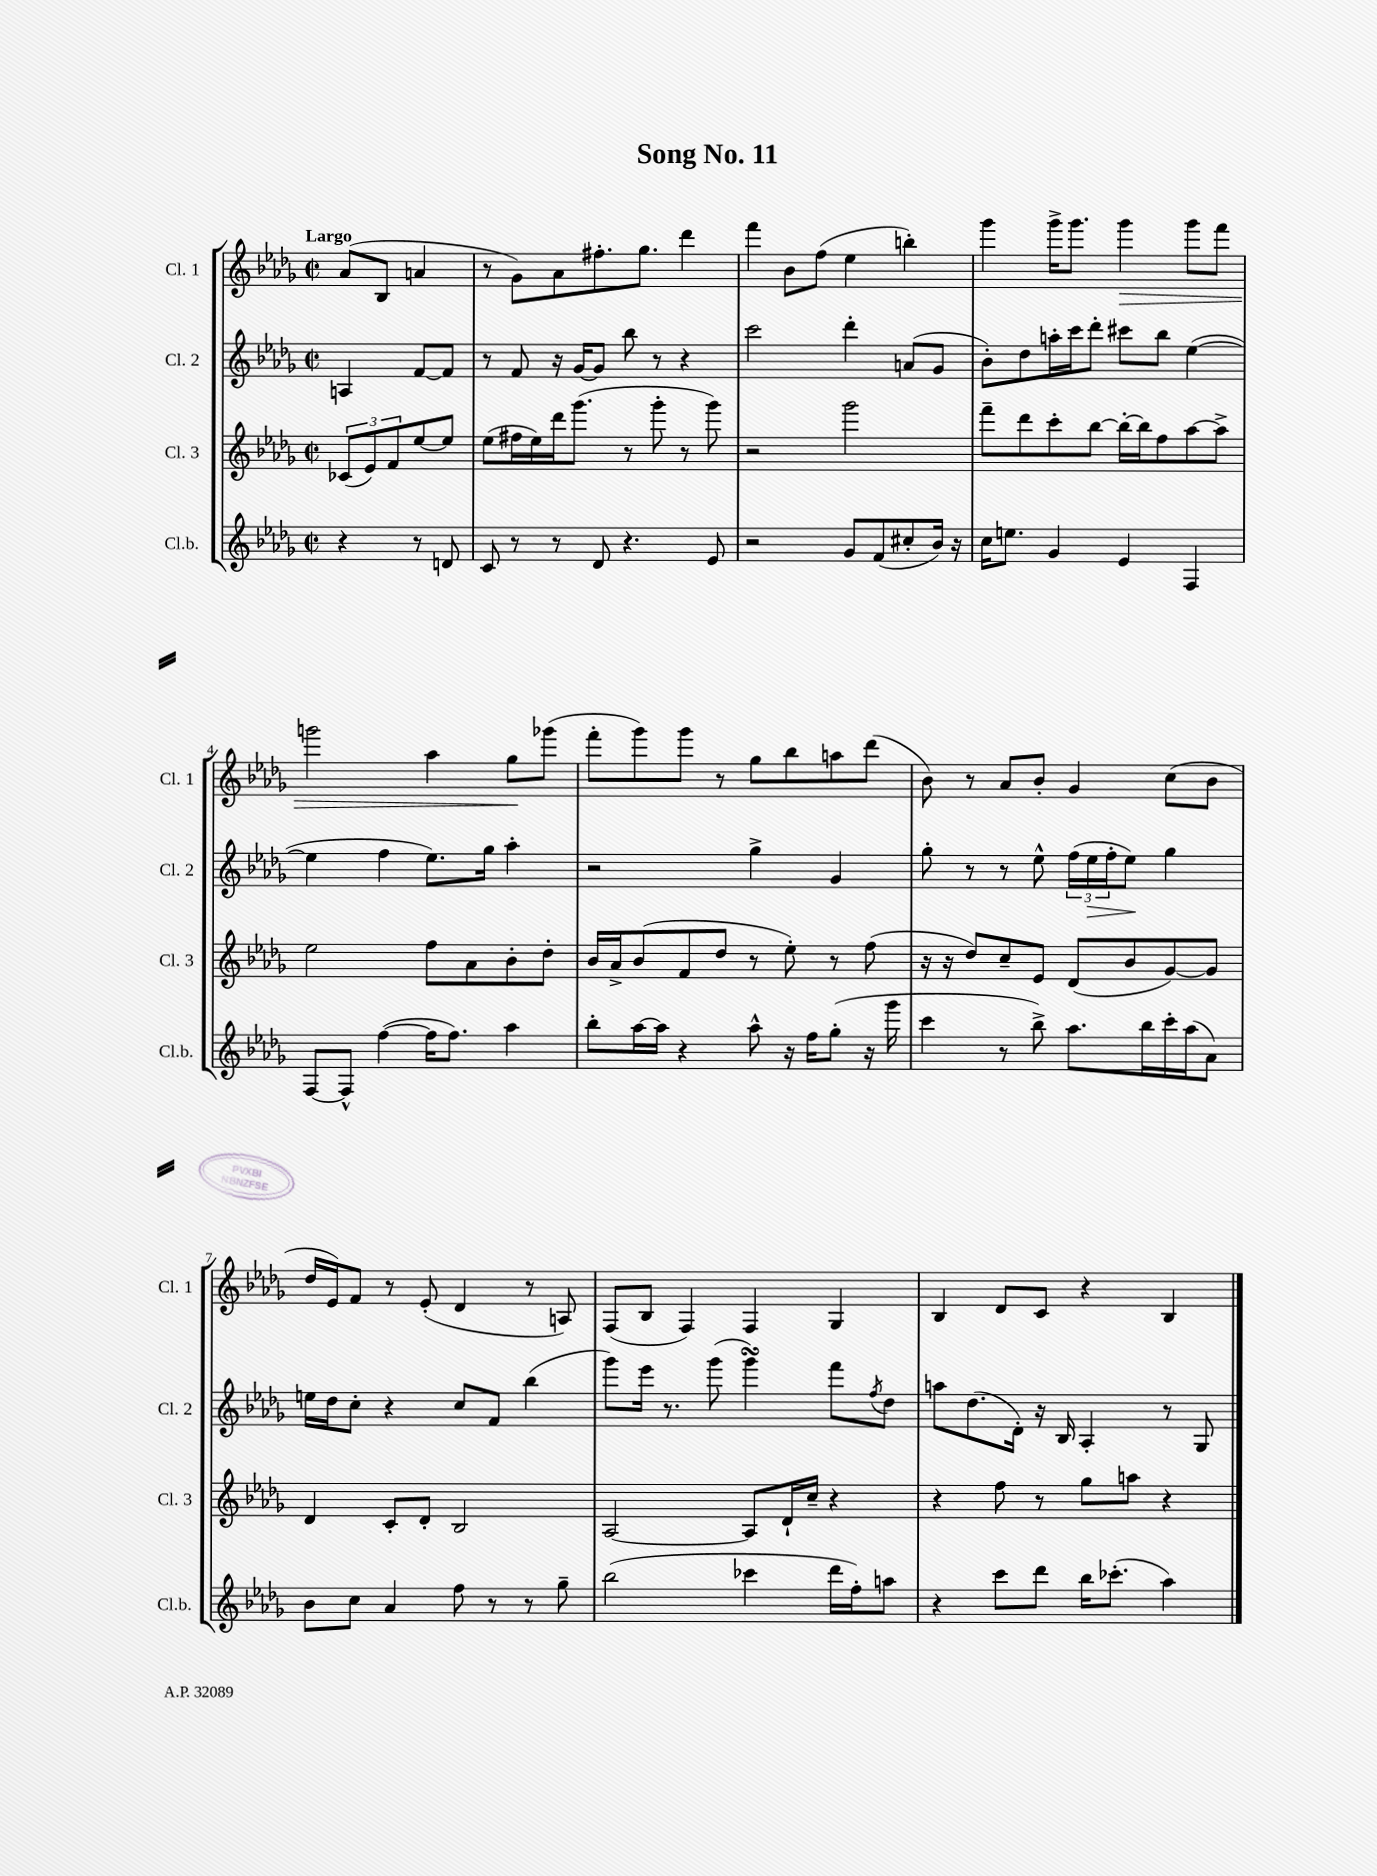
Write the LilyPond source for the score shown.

\header { title = "Song No. 11" }
<<
\new StaffGroup <<
\new Staff = "s0" \with { instrumentName = "Cl. 1" shortInstrumentName = "Cl. 1" } {
    \clef treble \key des \major \defaultTimeSignature \time 2/2 \partial 2 \tempo "Largo"
    aes'8( bes8 a'4 |
    r8 ges'8) aes'8 fis''8.-. ges''8. des'''4 |
    f'''4 bes'8 f''8( ees''4 b''4-.) |
    ges'''4 ges'''16-> ges'''8. ges'''4\> ges'''8 f'''8 |
    g'''2 aes''4 ges''8\! ges'''8( |
    f'''8-. ges'''8) ges'''8 r8 ges''8 bes''8 a''8 des'''8( |
    bes'8) r8 aes'8 bes'8-. ges'4 c''8( bes'8 |
    des''16 ees'16) f'8 r8 ees'8-.( des'4 r8 a8) |
    f8( bes8 f4) f4 ges4 |
    bes4 des'8 c'8 r4 bes4 \bar "|." |
}
\new Staff = "s1" \with { instrumentName = "Cl. 2" shortInstrumentName = "Cl. 2" } {
    \clef treble \key des \major \defaultTimeSignature \time 2/2 \partial 2
    a4 f'8~ f'8 |
    r8 f'8 r16 ges'16~ ges'8 bes''8 r8 r4 |
    c'''2 des'''4-. a'8( ges'8 |
    bes'8-.) des''8 a''16-. c'''16 des'''8-. cis'''8 bes''8 ees''4~( |
    ees''4 f''4 ees''8.) ges''16 aes''4-. |
    r2 ges''4-> ges'4 |
    ges''8-. r8 r8 ees''8-^ \tuplet 3/2 { f''16( ees''16\> f''16-. } ees''8\!) ges''4 |
    e''16 des''16 c''8-. r4 c''8 f'8 bes''4( |
    ges'''8) ees'''16 r8. ges'''8( ges'''4\turn) f'''8 \acciaccatura { f''8 } des''8 |
    a''8 des''8.( des'16-.) r16 bes16 aes4-. r8 ges8 \bar "|." |
}
\new Staff = "s2" \with { instrumentName = "Cl. 3" shortInstrumentName = "Cl. 3" } {
    \clef treble \key des \major \defaultTimeSignature \time 2/2 \partial 2
    \tuplet 3/2 { ces'8( ees'8) f'8 } ees''8~ ees''8 |
    ees''8( fis''16 ees''16) des'''16 ges'''8.( r8 ges'''8-. r8 ges'''8) |
    r2 ges'''2 |
    f'''8-- des'''8 c'''8-. bes''8~ bes''16~-. bes''16 f''8 aes''8~ aes''8-> |
    ees''2 f''8 aes'8 bes'8-. des''8-. |
    bes'16 aes'16-> bes'8( f'8 des''8 r8 ees''8-.) r8 f''8( |
    r16 r16 des''8) c''8-- ees'8 des'8( bes'8 ges'8~) ges'8 |
    des'4 c'8-. des'8-. bes2 |
    aes2~ aes8 des'16-! c''16-- r4 |
    r4 f''8 r8 ges''8 a''8 r4 \bar "|." |
}
\new Staff = "s3" \with { instrumentName = "Cl.b." shortInstrumentName = "Cl.b." } {
    \clef treble \key des \major \defaultTimeSignature \time 2/2 \partial 2
    r4 r8 d'8 |
    c'8 r8 r8 des'8 r4. ees'8 |
    r2 ges'8 f'8( cis''8-. bes'16) r16 |
    c''16 e''8. ges'4 ees'4 f4 |
    f8~ f8-^ f''4~( f''16 f''8.) aes''4 |
    bes''8-. aes''16~ aes''16 r4 aes''8-^ r16 f''16 ges''8-.( r16 ges'''16 |
    c'''4 r8 bes''8->) aes''8. bes''16 c'''16-. aes''16( aes'8) |
    bes'8 c''8 aes'4 f''8 r8 r8 ges''8-- |
    bes''2( ces'''4 des'''16 f''16-.) a''8 |
    r4 c'''8 des'''8 bes''16 ces'''8.-.( aes''4) \bar "|." |
}
>>
>>
